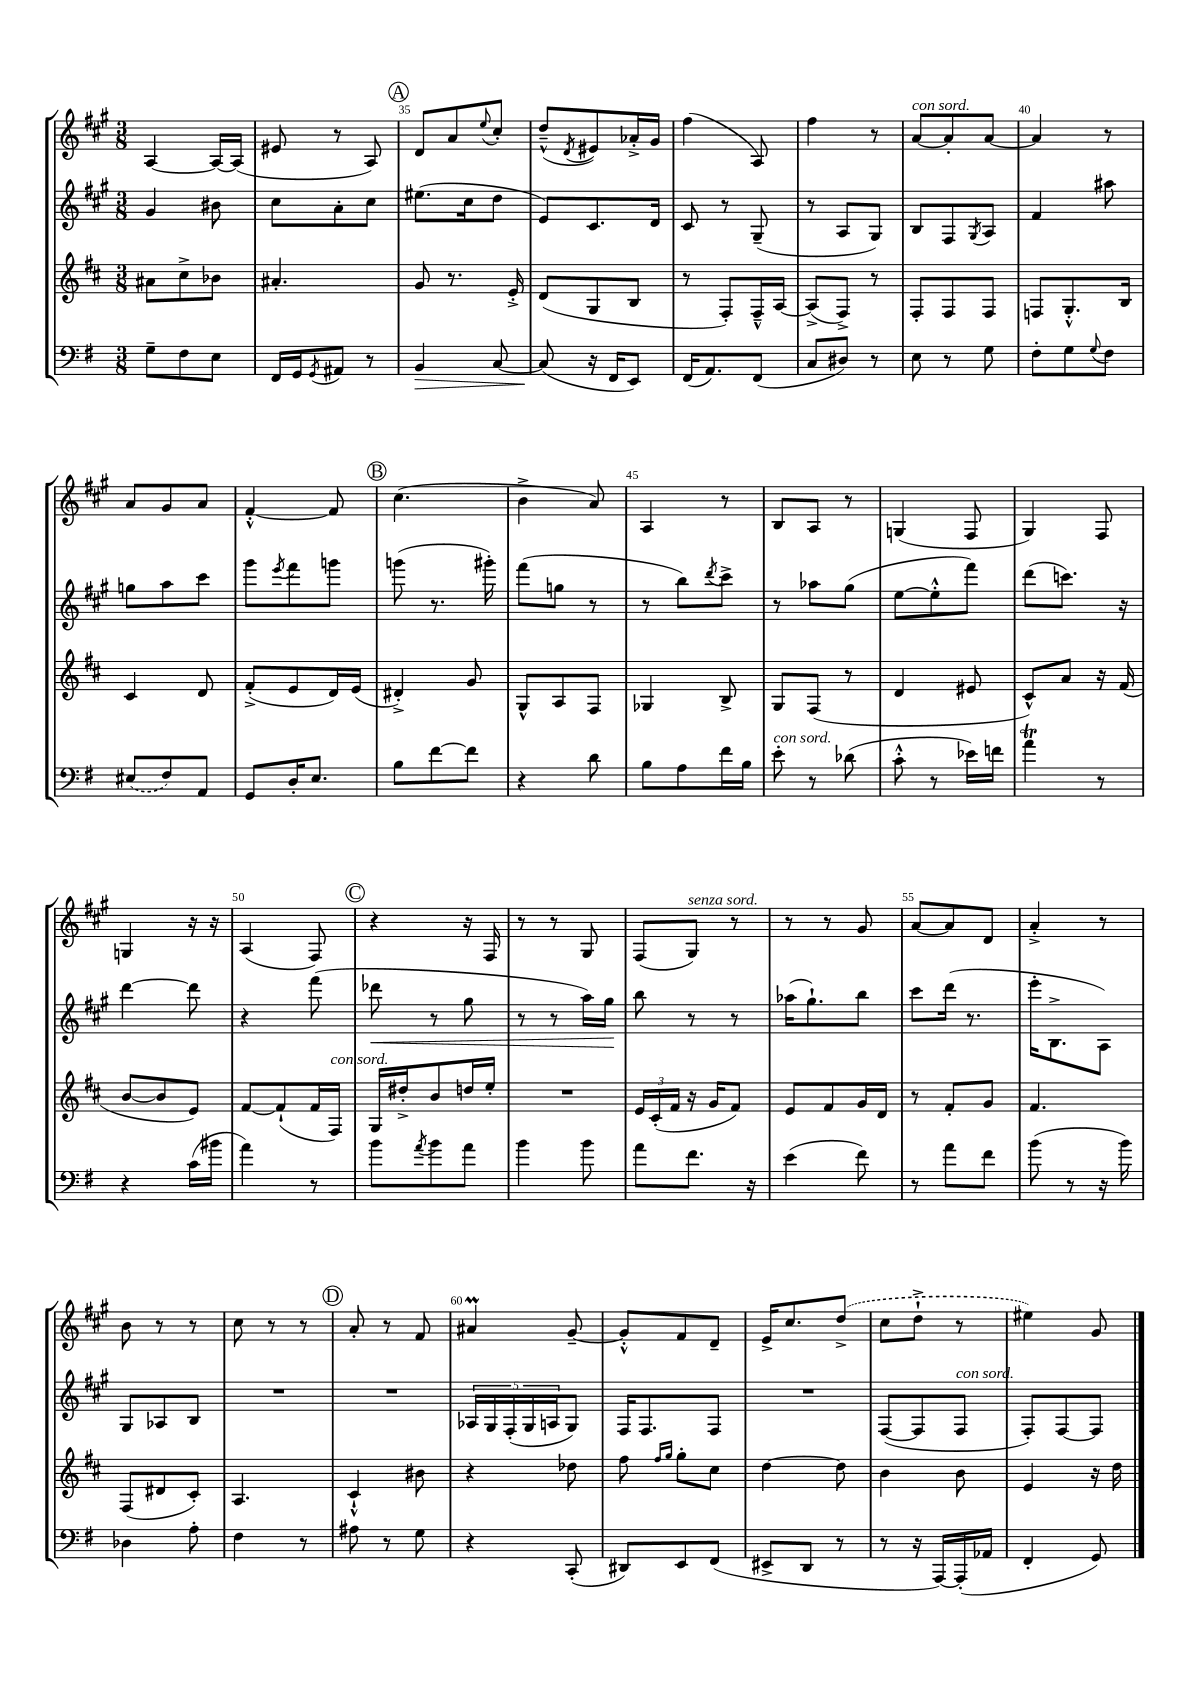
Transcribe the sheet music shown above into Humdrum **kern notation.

**kern	**kern	**kern	**kern
*staff4	*staff3	*staff2	*staff1
*clefF4	*clefG2	*clefG2	*clefG2
*k[f#]	*k[f#c#]	*k[f#c#g#]	*k[f#c#g#]
*M3/8	*M3/8	*M3/8	*M3/8
8G~	8a#	4g#	[4A
8F#	8cc#^	.	.
8E	8b-	8b#	16A_
.	.	.	(16A]
=	=	=	=
16FF#	4.a#'	8cc#	8e#
16GG	.	.	.
8qGG	.	.	.
8AA#	.	8a'	8r
8r	.	8cc#	8A)
=	=	=	=
4BB	8g	(8.ee#	8d
.	8.r	.	8a
.	.	16cc#	.
.	.	.	8qqee
[8C	.	8dd	8cc#'
.	16e'^	.	.
=	=	=	=
(8C]	(8d	8e)	(8dd~^^
.	.	.	8qd
16r	8G	8.c#	8e#)
16FF#	.	.	.
8EE)	8B	.	16a-'^
.	.	16d	16g#
=	=	=	=
(16FF#	8r	8c#	(4ff#
8.AA)	.	.	.
.	8F#')	8r	.
(8FF#	16F#~^^	(8G#~	8A)
.	[16A	.	.
=	=	=	=
8C	(8A^]	8r	4ff#
8D#)	8F#^)	8A	.
8r	8r	8G#)	8r
=	=	=	=
8E	8F#'	8B	[8a
8r	8F#	8F#	8a']
.	.	8qG#	.
8G	8F#	8A	[8a
=	=	=	=
8F#'	8F	4f#	4a]
8G	8.G'^^	.	.
8qqG	.	.	.
8F#	.	8aa#	8r
.	16B	.	.
=	=	=	=
(8E#	4c#	8gg	8a
8F#)	.	8aa	8g#
8AA	8d	8ccc#	8a
=	=	=	=
8GG	(8f#'^	8ggg#	[4f#'^^
.	.	8qeee	.
16D'	8e	8fff#	.
8.E	.	.	.
.	16d)	8ggg	8f#]
.	(16e	.	.
=	=	=	=
8B	4d#'^)	(8ggg	(4.cc#
[8f#	.	8.r	.
8f#]	8g	.	.
.	.	16ggg#')	.
=	=	=	=
4r	8G^^	(8fff#	4b^
.	8A	8gg	.
8d	8F#	8r	8a)
=	=	=	=
8B	4G-	8r	4A
8A	.	8bb)	.
.	.	8qddd	.
16f#	8B^	8ccc#^	8r
16B	.	.	.
=	=	=	=
8e'	8G	8r	8B
8r	(8F#	8aa-	8A
(8d-	8r	(8gg#	8r
=	=	=	=
8c'^^	4d	[8ee	(4G
8r	.	8ee'^^]	.
16e-)	8e#	8fff#)	8F#
16f	.	.	.
=	=	=	=
4a	8c#^^)	(8ddd	4G#)
.	8a	8.ccc)	.
8r	16r	.	8F#
.	(16f#	16r	.
=	=	=	=
4r	[8b	[4ddd	4G
.	8b]	.	.
(16c	8e)	8ddd]	16r
16b#	.	.	16r
=	=	=	=
4a)	[8f#	4r	(4A
.	(8f#`]	.	.
8r	16f#	(8fff#	8F#)
.	16F#)	.	.
=	=	=	=
8b	16G	8ddd-	4r
.	16dd#'^	.	.
8qa	.	.	.
8b	8b	8r	.
8a	16dd	8gg#	16r
.	16ee'	.	16F#
=	=	=	=
4b	4.r	8r	8r
.	.	8r	8r
8b	.	16aa)	8G#
.	.	16gg#	.
=	=	=	=
8a	24e	8bb	(8F#
.	(24c#'	.	.
.	24f#	.	.
8.f#	16r	8r	8G#)
.	16g	.	.
.	8f#)	8r	8r
16r	.	.	.
=	=	=	=
(4e	8e	(16aa-	8r
.	.	8.gg#`)	.
.	8f#	.	8r
8f#)	16g	8bb	8g#
.	16d	.	.
=	=	=	=
8r	8r	8ccc#	[8a
8a	8f#'	(16ddd	8a]
.	.	8.r	.
8f#	8g	.	8d
=	=	=	=
(8b	4.f#	16eee'	4a'^
.	.	8.B^	.
8r	.	.	.
16r	.	8A)	8r
16b)	.	.	.
=	=	=	=
4D-	(8F#	8G#	8b
.	8d#	8A-	8r
8A'	8c#')	8B	8r
=	=	=	=
4F#	4.A	4.r	8cc#
.	.	.	8r
8r	.	.	8r
=	=	=	=
8A#	4c#`^^	4.r	8a'
8r	.	.	8r
8G	8b#	.	8f#
=	=	=	=
4r	4r	20A-	4a#
.	.	20G#	.
.	.	(20F#'	.
.	.	20G#	.
.	.	20A	.
(8CC'	8dd-	8G#)	[8g#~
=	=	=	=
8DD#)	8ff#	16F#	8g#'^^]
.	.	8.F#	.
.	16qqff#	.	.
.	16qqgg	.	.
8EE	8gg'	.	8f#
(8FF#	8cc#	8F#	8d~
=	=	=	=
8EE#^	[4dd	4.r	16e^
.	.	.	8.cc#
8DD	.	.	.
8r	8dd]	.	(8dd^
=	=	=	=
8r	4b	([8F#	8cc#
16r	.	8F#]	8dd`^
[16AAA)	.	.	.
(16AAA']	8b	8F#	8r
16AA-	.	.	.
=	=	=	=
4FF#'	4e	8F#')	4ee#)
.	.	[8F#	.
8GG)	16r	8F#]	8g#
.	16dd	.	.
==	==	==	==
*-	*-	*-	*-
